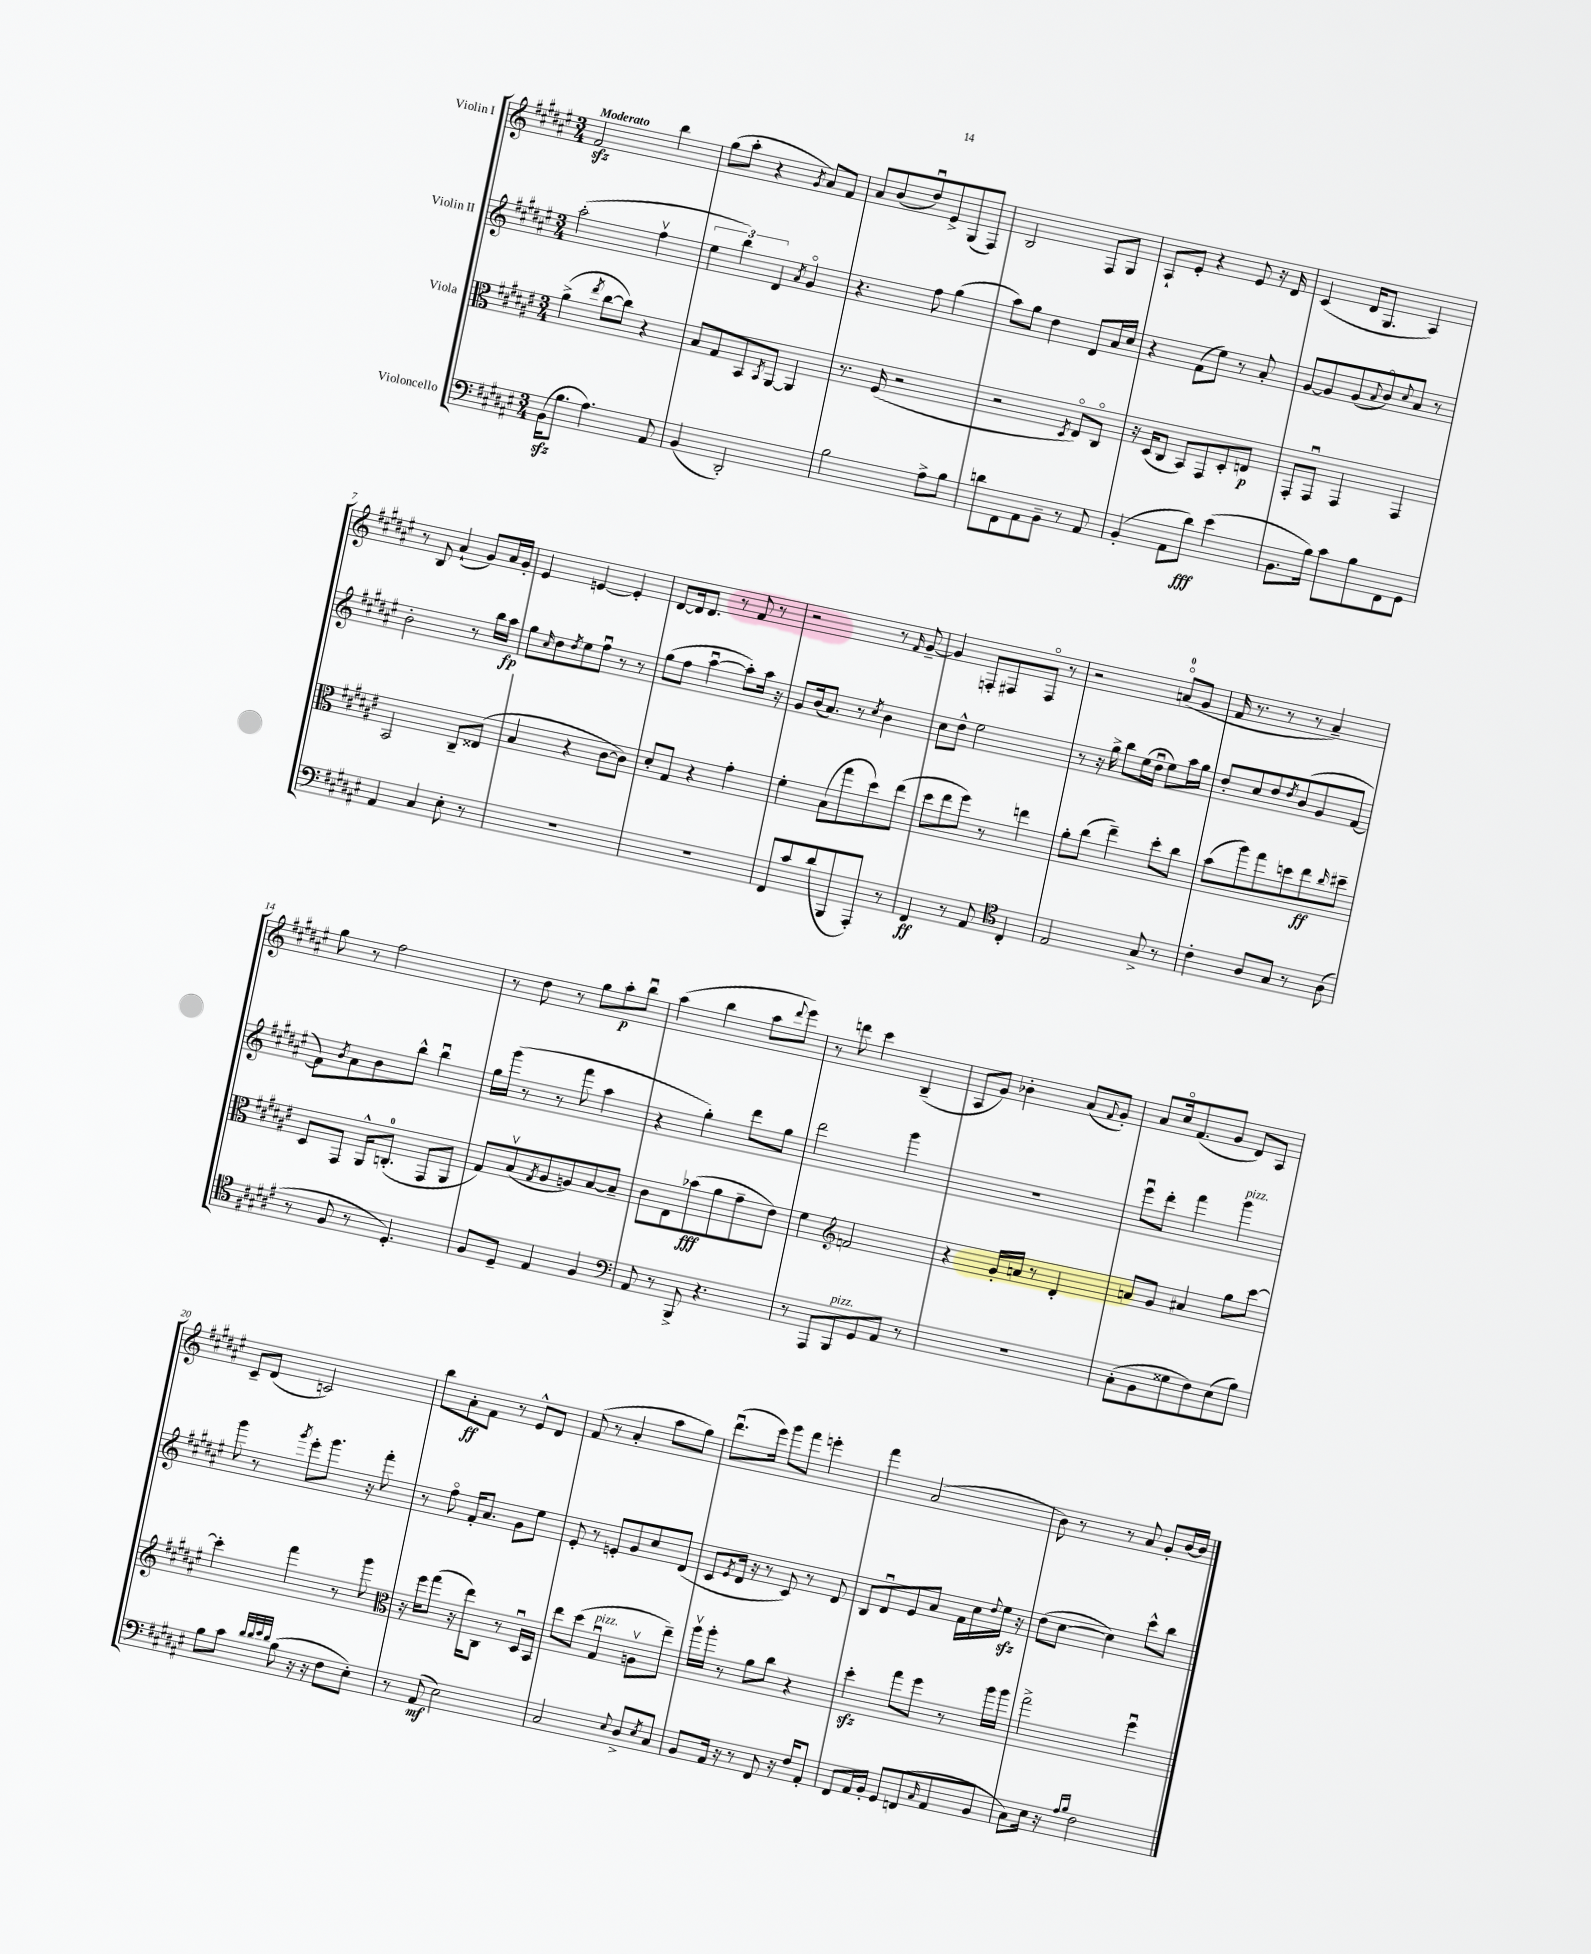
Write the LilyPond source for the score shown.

<<
\new StaffGroup <<
\new Staff = "s0" \with { instrumentName = "Violin I" } {
    \clef treble \key fis \major \numericTimeSignature \time 3/4 \tempo "Moderato"
    fis'2\sfz b''4 |
    gis''8( ais''8-. r4 \acciaccatura { gis'8 } ais'8) fis'8 |
    ais'8 b'8( dis''8\downbow) eis'8-> gis8( fis8) |
    b2 fis8 gis8 |
    ais8-! eis'8-. r4 eis'8 r16 dis'16 |
    cis'4( dis'16 gis8. ais4) |
    r8 b8 ais'4-!( gis'8) ais'16 gis'16-. |
    eis'4 e'4~ e'4-. |
    dis'8~ dis'16 dis'8. r8 fis'8 r8 |
    r2 r8 \grace { fis'16 } gis'8~-- |
    gis'4 f8-. fis8 fis8\flageolet r8 |
    r2 a'8-0\flageolet( gis'8 |
    fis'16 r8. r8 r8 ais'4--) |
    gis''8 r8 fis''2 |
    r8 dis''8 r8 gis''8 ais''8-.\p b''8\downbow |
    ais''4( b''4 ais''8 \appoggiatura { dis'''8 } eis'''8) |
    r8 d'''8 cis'''4 b4--( |
    ais8 gis'8) bes'4-. ais'8( \appoggiatura { fis'8 } gis'8-.) |
    ais'8 cis''16\flageolet fis'8.( gis'8 dis'8) ais8 |
    cis'8-- dis'8( c'2) |
    b''8 ais'8-.\ff fis'8 r8 eis'8-^ dis'8 |
    fis'8( r8 ais'4-. ais''8 gis''8) |
    dis'''8.\downbow( eis'''16) gis'''8 fis'''8 e'''4-. |
    fis'''4 ais'2( |
    b'8) r8 r8 ais'8 gis'8-. b'16~ b'16 \bar "|." |
}
\new Staff = "s1" \with { instrumentName = "Violin II" } {
    \clef treble \key fis \major \numericTimeSignature \time 3/4
    ais''2-.( fis''4\upbow |
    \tuplet 3/2 { eis''4 b''4) dis'4 } \acciaccatura { ais'8 } gis'4\flageolet |
    r4. fis''8 gis''4( |
    ais''8) gis''8 dis''4 dis'8 ais'16 cis''16 |
    r4 fis'8( eis''8) r8 ais'8-. |
    gis'8~ gis'8 gis'8( \appoggiatura { ais'8 } b'8\flageolet) \appoggiatura { cis''8 } ais'8 r8 |
    b'2-. r8 b''16 ais''16\fp |
    gis''8 \grace { cis''16 } dis''8 \acciaccatura { dis''8 } eis''8 fis''8\downbow r8 r8 |
    gis''8( fis''8 ais''4~\downbow ais''8-.) ais''16 r16 |
    gis'8 b'16( ais'8.) r8 \acciaccatura { cis''8 } b'4 |
    cis''8 dis''8-^ eis''2 |
    r8 r16 gis''16-> b''8 eis''16( dis''16\downbow eis''8) ais''16 gis''16 |
    dis''8-. cis''8 dis''8 \acciaccatura { dis''8 } b'8( gis'8 fis'8~ |
    fis'8) \acciaccatura { b'8 } ais'8 b'8 b''8-^ b''4\downbow |
    gis''16 gis'''16( r8 r8 fis'''8 ais''4 |
    r4 gis''4-.) dis'''8 gis''8 |
    dis'''2 gis'''4 |
    R2. |
    eis'''8\downbow dis'''8-. fis'''4 gis'''4^\markup { \italic "pizz." } |
    gis'''8 r8 \acciaccatura { gis'''8 } eis'''8-. gis'''8. r16 fis'''8-. |
    r8 fis''8\flageolet fis'16-. ais'8. gis'8 eis''8 |
    eis'8-. r8 e'8-. gis'8 cis''8 dis'8( |
    cis'8 \acciaccatura { eis'8 } dis'16 r16 r8 cis'8) r8 dis'8 |
    b8 dis'8\downbow eis'8 ais'8 fis'16 cis''16 \appoggiatura { dis''8 } eis''16\sfz r16 |
    dis''8( cis''8~ cis''4) cis'''8-^ b''8 \bar "|." |
}
\new Staff = "s2" \with { instrumentName = "Viola" } {
    \clef alto \key fis \major \numericTimeSignature \time 3/4
    ais'4->( \acciaccatura { eis''8 } cis''8~ cis''8) r4 |
    b8 gis8 b,8 \acciaccatura { b,8 } ais,8~ ais,4 |
    r8. fis16( r2 |
    r2 \acciaccatura { dis8 } eis8\flageolet) cis8\flageolet |
    r16 dis16( cis8 b,8) gis,8 dis8-. e8\p |
    gis,8-. gis,8\downbow gis,4 gis,4 |
    b,2 cis8-- eisis8( |
    b4 r4 cis'8~ cis'8) |
    dis'8-. gis8 r4 gis'4-. |
    fis'4-. b8( gis''8 dis''8) eis''8( |
    dis''8 eis''8 fis''8) r8 e''4 |
    ais'8-. cis''8( eis''4--) dis''8-. cis''8 |
    b'8( ais''8) gis''8 d''8 eis''8\ff \grace { cis''16 } dis''8-- |
    dis8 gis,8 ais,16-^ c8.-0-.( gis,8 ais,8 |
    gis8) b8\upbow( \acciaccatura { gis8 } ais8 a8) b8~ b8-- |
    cis'8 eis8 bes'8\fff( ais'8 gis'8-- eis'8) |
    fis'4 \clef treble f'2 |
    r4 gis'16-. a'16 r8 dis'4-. |
    a'8 gis'8 ais'4 gis''8 cis'''8~ |
    cis'''4-. fis'''4 r8 gis'''8 |
    \clef alto r16 fis''16 gis''8( r16 eis''16) cis8 r8 dis16\downbow b,16 |
    eis''8 dis''8( gis4\downbow^\markup { \italic "pizz." } a8\upbow eis''8--) |
    ais''16\upbow ais''16-. r8 ais'8 cis''8 r4 |
    dis''4-.\sfz gis''8 fis''8 r8 ais''16 ais''16 |
    gis''2-> fis''4\downbow \bar "|." |
}
\new Staff = "s3" \with { instrumentName = "Violoncello" } {
    \clef bass \key fis \major \numericTimeSignature \time 3/4
    b,16\sfz( b8. ais4.) ais,8 |
    b,4( dis,2-.) |
    b2 ais8-> b8 |
    d'8 fis,8 ais,8 b,8-- r8 ais,8 |
    b,4-.( ais,8 dis'8\fff) eis'4( |
    b,8. b16) cis'8 b8 fis,8 gis,8 |
    ais,4 cis4 eis8-. r8 |
    R2. |
    R2. |
    fis,8 cis'8 dis'8( b,,8 ais,,8-.) r8 |
    fis,4\ff r8 ais,8 \clef tenor cis4-. |
    eis2 gis8-> r8 |
    cis'4-. ais8 gis8 r8 ais8( |
    r8 fis8 r8 dis4.-.) |
    fis8 dis8-- eis4 fis4 |
    \clef bass ais,8 r8 b,,8-> r4. |
    r8 ais,,8 b,,8^\markup { \italic "pizz." } gis,8 ais,8 r8 |
    R2. |
    cis8-.( b,8 gisis8 fis8) eis8( b8) |
    b8 cis'8 \grace { dis'32 dis'32 eis'32 dis'32 } b8( r16 r16 fis8 eis8-.) |
    r8 ais,8\mf( eis2) |
    cis2 \appoggiatura { eis8 } dis8-> \acciaccatura { eis8 } cis8 |
    b,8 ais,16 r16 r8 fis,8 r16 fis16 ais,8-. |
    fis,8 ais,16 b,16-. gis,8 f,8( \grace { cis16 } ais,8 b,8 |
    cis8) eis16 r16 \grace { ais16 b16 } fis2 \bar "|." |
}
>>
>>
